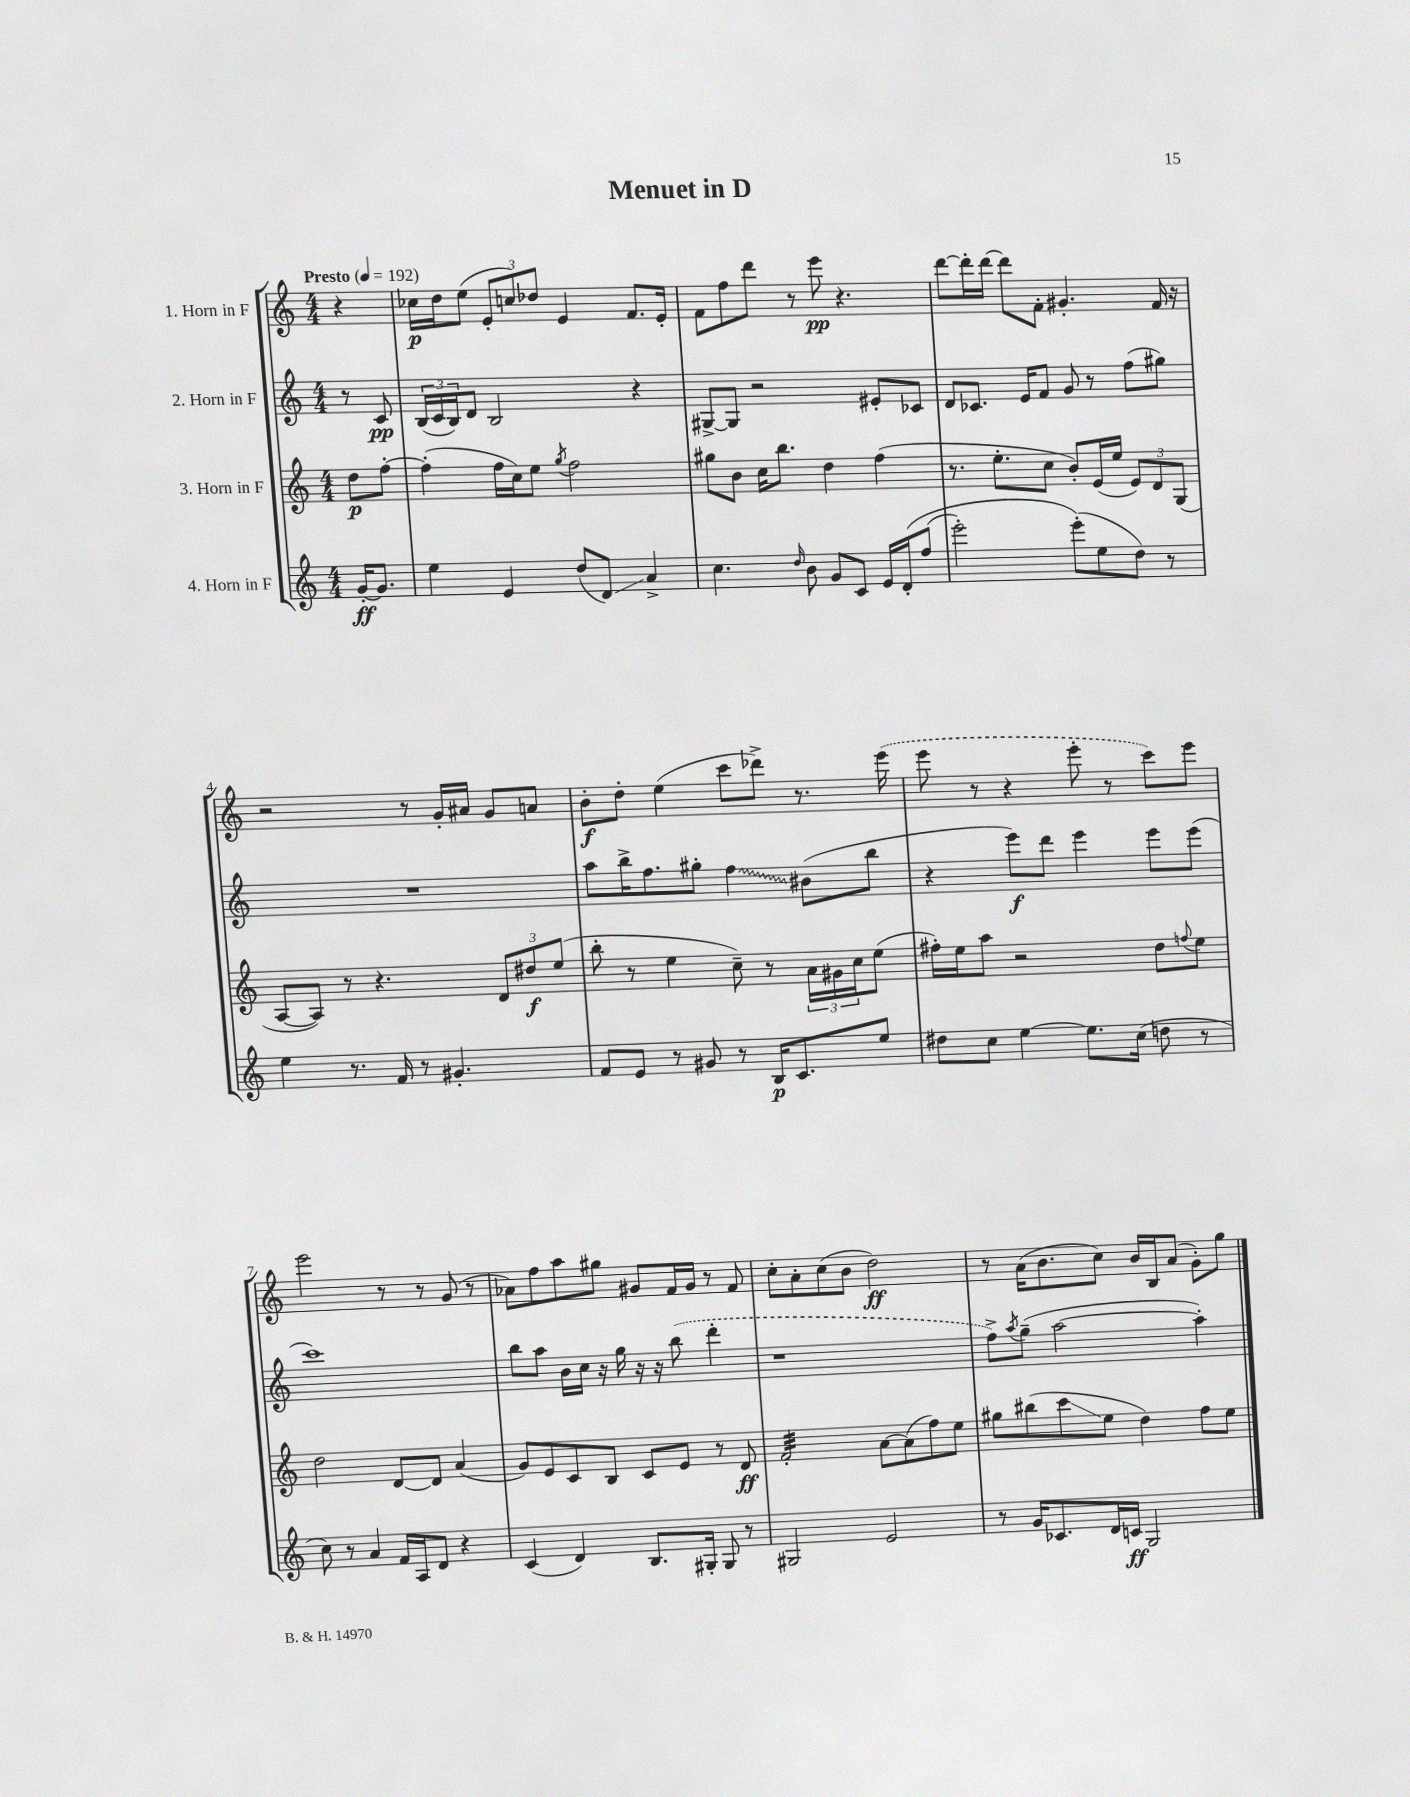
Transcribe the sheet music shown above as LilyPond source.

\header { title = "Menuet in D" }
<<
\new StaffGroup <<
\new Staff = "s0" \with { instrumentName = "1. Horn in F" } {
    \clef treble \key c \major \numericTimeSignature \time 4/4 \partial 4 \tempo "Presto" 4 = 192
    r4 |
    ces''16\p d''16 e''8( \tuplet 3/2 { e'8-. c''8) des''8 } e'4 f'8. e'16-. |
    f'8 f''8 d'''8 r8 e'''8\pp r4. |
    d'''8~ d'''16-. d'''16~ d'''8 f'8-. gis'4.-. f'16 r16 |
    r2 r8 g'16-. ais'16 g'8 a'8 |
    b'8-.\f d''8-. e''4( c'''8 des'''8->) r8. \once \slurDashed e'''16( |
    e'''8 r8 r4 e'''8-. r8 c'''8) e'''8 |
    e'''2 r8 r8 g'8( r8 |
    aes'8) f''8 a''8 gis''8 gis'8 f'16 gis'16 r8 f'8 |
    c''8-. a'8-. c''8( b'8 d''2\ff) |
    r8 a'16( b'8. c''8) b'16 b16 a'8( g'8-.) g''8 \bar "|." |
}
\new Staff = "s1" \with { instrumentName = "2. Horn in F" } {
    \clef treble \key c \major \numericTimeSignature \time 4/4 \partial 4
    r8 c'8\pp |
    \tuplet 3/2 { b16( c'16 b16) } d'8 b2 r4 |
    gis8~-> gis8 r2 eis'8-. ces'8 |
    d'8 ces'8. e'16 f'8 g'8 r8 f''8( gis''8) |
    R1 |
    a''8 b''16-> f''8. gis''8-. \once \override Glissando.style = #'zigzag f''4\glissando bis'8( b''8 |
    r4 e'''8\f) d'''8 e'''4 e'''8 e'''8( |
    c'''1) |
    b''8 a''8 b'16 c''16 r16 g''16 r16 r16 \once \slurDashed b''8( d'''4-. |
    r1 |
    f''8->) \acciaccatura { a''8 } g''8--( a''2~ a''4-.) \bar "|." |
}
\new Staff = "s2" \with { instrumentName = "3. Horn in F" } {
    \clef treble \key c \major \numericTimeSignature \time 4/4 \partial 4
    d''8\p f''8~-. |
    f''4-.( f''16 c''16) e''8 \acciaccatura { g''8 } f''2 |
    gis''8 b'8 c''16 b''8. d''4 f''4( |
    r8. e''8.-. c''8 b'8-.) e'16( e''16 \tuplet 3/2 { e'8) d'8 g8( } |
    a8~ a8) r8 r4. \tuplet 3/2 { d'8 dis''8\f e''8( } |
    b''8-. r8 e''4 c''8--) r8 \tuplet 3/2 { a'16 gis'16 c''16 } e''8( |
    fis''16-.) e''16 a''8 r2 d''8 \appoggiatura { f''8 } e''8 |
    d''2 d'8~ d'8 a'4( |
    g'8) e'8 c'8 b8 c'8 e'8 r8 d'8\ff |
    f'2:32-. a'8~ a'8( f''8) e''8 |
    gis''8 bis''8( c'''8\glissando e''8 d''4) f''8 e''8 \bar "|." |
}
\new Staff = "s3" \with { instrumentName = "4. Horn in F" } {
    \clef treble \key c \major \numericTimeSignature \time 4/4 \partial 4
    g'16~-.\ff g'8. |
    e''4 e'4 d''8( d'8\glissando) a'4-> |
    c''4. \grace { d''16 } b'8 g'8 c'8 e'16 d'16-.\( f''8( |
    e'''2-.) e'''8-.(\) e''8 d''8) r8 |
    e''4 r8. f'16 r8 gis'4.-. |
    f'8 e'8 r8 gis'8 r8 b16\p c'8. e''8 |
    dis''8 c''8 e''4~ e''8. c''16( d''8 r8 |
    c''8) r8 a'4 f'16 a16 d'8 r4 |
    c'4( d'4) b8. gis16-. gis8 r8 |
    gis2 e'2 |
    r8 g'16 ces'8. d'16 c'16\ff g2 \bar "|." |
}
>>
>>
